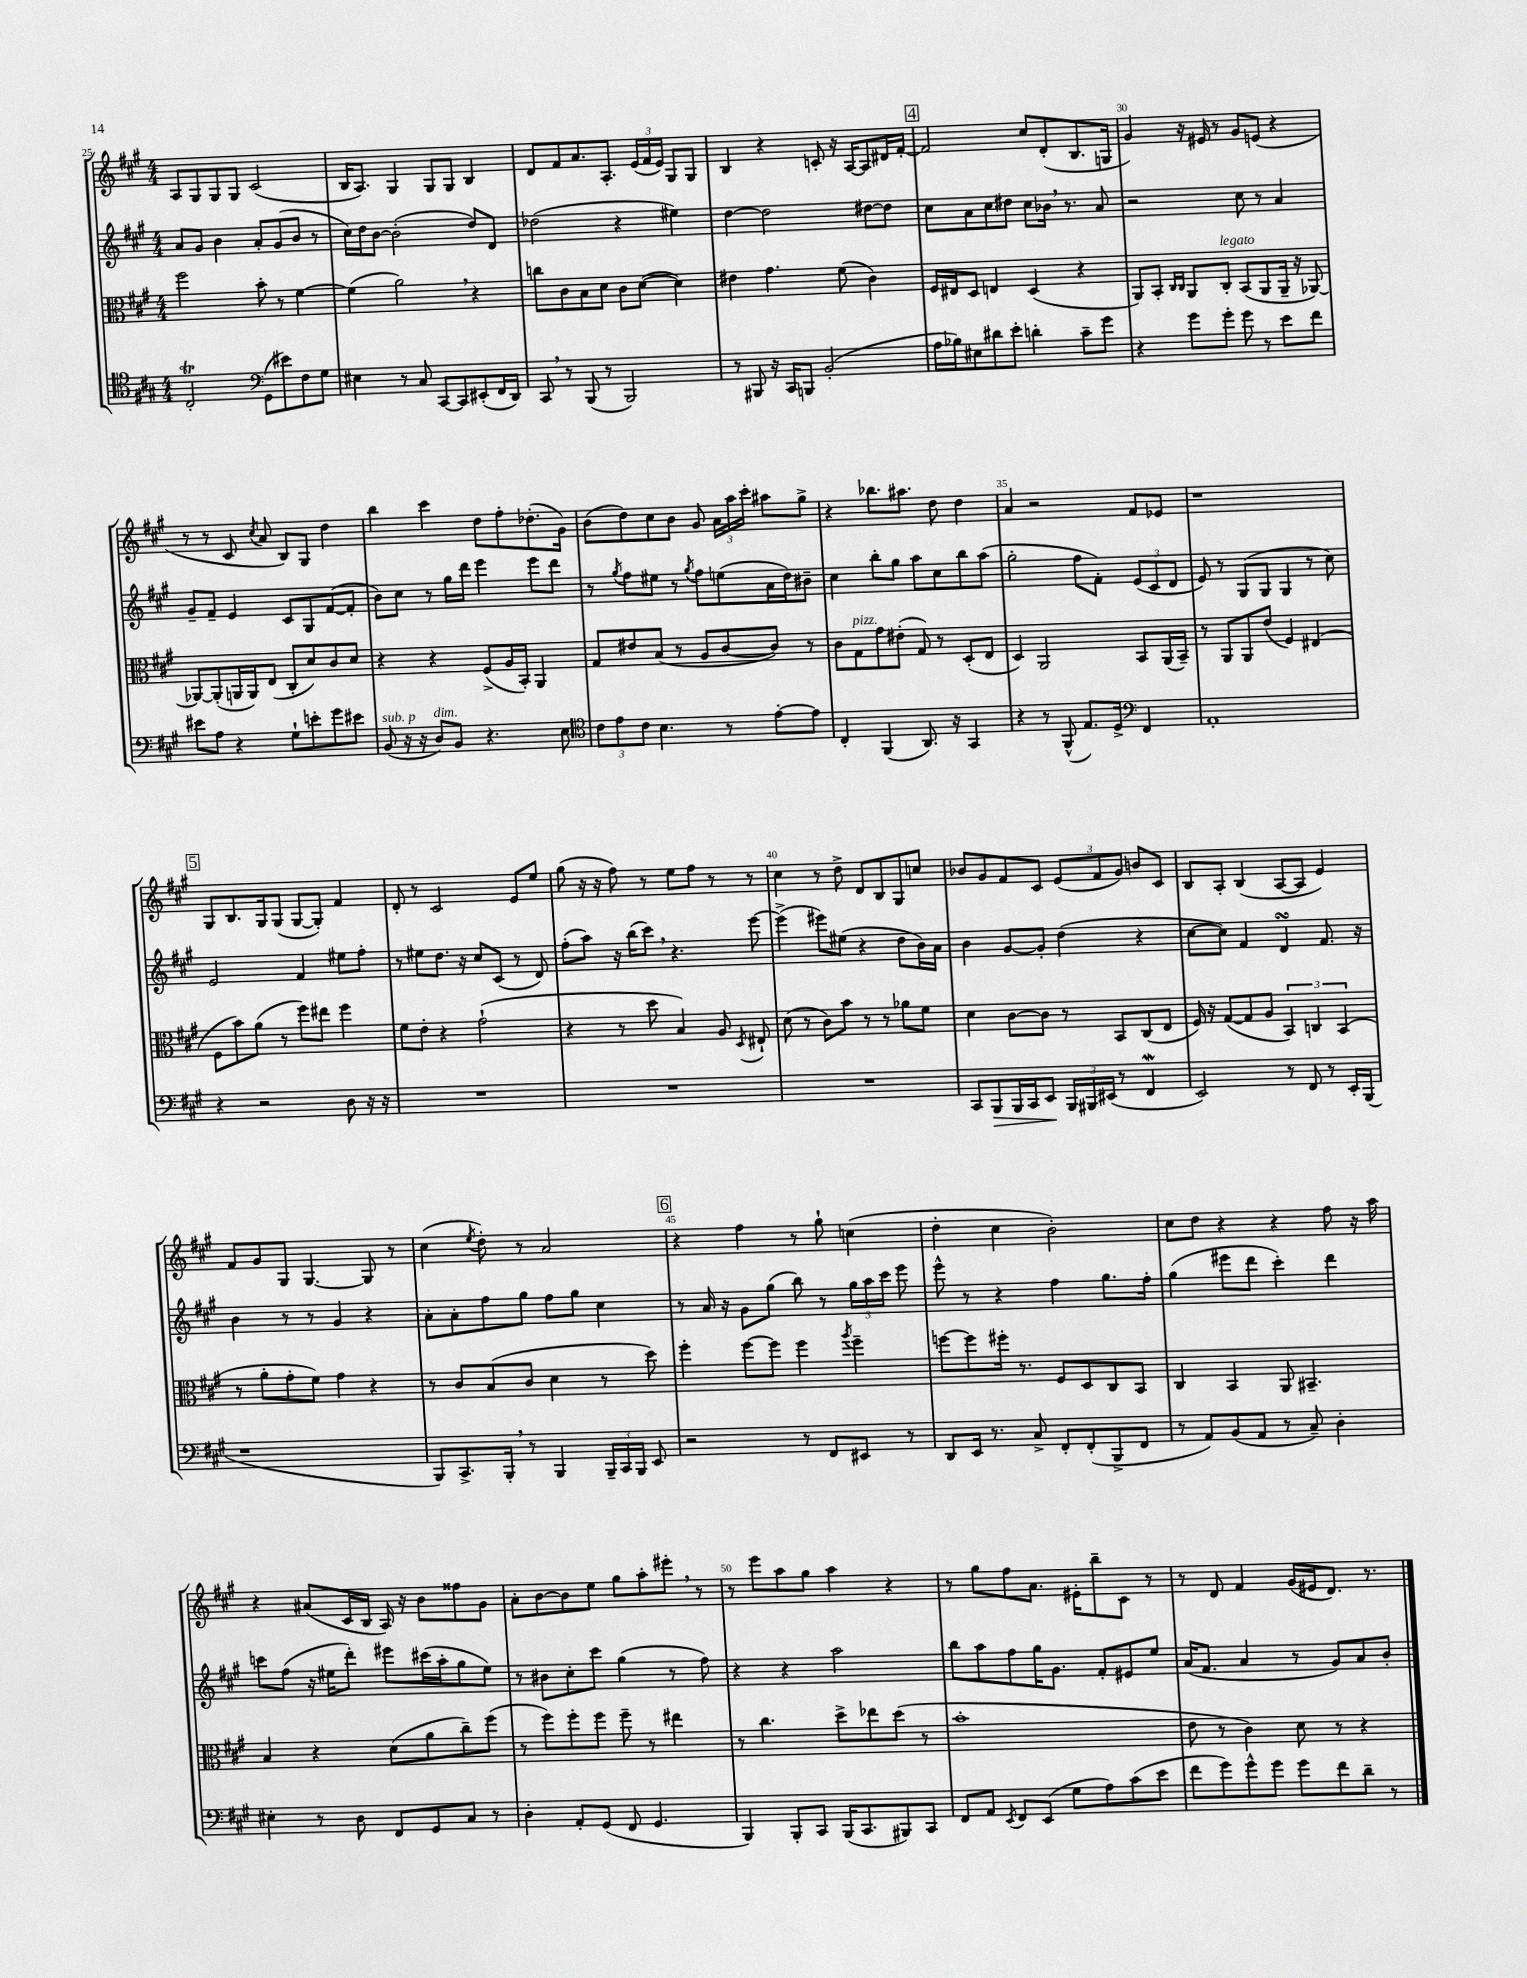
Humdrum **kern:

**kern	**kern	**kern	**kern
*staff4	*staff3	*staff2	*staff1
*clefC4	*clefC3	*clefG2	*clefG2
*k[f#c#g#]	*k[f#c#g#]	*k[f#c#g#]	*k[f#c#g#]
*M4/4	*M4/4	*M4/4	*M4/4
2C#'/	2ff#\	8a/L	8A/L
.	.	8g#/J	8G#/
.	.	4b\	8G#/
.	.	.	8G#/J
*clefF4	*	*	*
(8GG#\L	8b'\	8a'/L	(2c#/
8e#\)	8r	(8g#/	.
8F#\	[4f#\	8b/J	.
8G#\J	.	8r	.
=	=	=	=
4E#\	(4f#\]	16cc#\LL)	16B/LK
.	.	16dd\J	8.A/J)
.	.	[8b\J	.
8r	2a\)	(2b'\]	4G#/
8C#/	.	.	.
[8CC#/L	.	.	8G#/L
8CC#/]	.	.	8G#/J
(8EE#'/	4r	8dd/L)	4B/
16FF#/L	.	8d/J	.
16DD/JJ)	.	.	.
=	=	=	=
8CC#/	8cc\L	(2dd-\	8d/L
8r	8c#\	.	8f#/
(8BBB/	8B\	.	8.a/
8r	8d\J	.	.
.	.	.	8.A'/J
2BBB/)	8c#\L	4r	.
.	([8d\J	.	(24e/LL
.	.	.	24f#/
.	.	.	24e/JJ)
.	4d\])	4ee#\)	8G#/L
.	.	.	8G#/J
=	=	=	=
8r	4e#\	[4dd\	4B/
8BBB#/	.	.	.
16r	4.g#\	2dd\]	4r
16CC#/LK	.	.	.
8BBB/J	.	.	.
(2BB'/	.	.	8c'/
.	(8f#\	.	16r
.	.	.	[16A/LK
.	4c#\)	[8dd#\L	8A/]
.	.	8dd#\]J	16d#/L
.	.	.	[16f#'/JJ
=	=	=	=
16A\LL	16F#/LL	8cc#\L	2f#/]
16B-\J)	16E#/J	.	.
8E#\	8D/J	8a\	.
8d#\	4E/	8cc#\	.
8e'\J	.	8dd#\J	.
4d'\	(4D/	8cc#\L	8cc#/L
.	.	16b-\Jk	(8d'/
.	.	8.r	.
8c#~\L	4r	.	8.B/
8g#\J	.	8a/	.
.	.	.	16G/Jk
=	=	=	=
4r	8AA/L)	2r	4g#/)
.	8BB'/J	.	.
.	16qqC#/LL	.	.
.	16qqC#/JJ	.	.
8g#\L	8AA/L	.	16r
.	.	.	16e#/
8g#'\J	8C#'/J	.	8r
8g#\	(8BB/L	8cc#\	8g#/L
8r	8AA/	8r	(8e/J
8e\L	16AA~/Jk	4a/	4r
.	16r	.	.
8f#\J	[8AA-/)	.	.
=	=	=	=
8e#\L	8AA-/_L	8g#~/L	8r
8A\J	(8AA-'/]	8f#~/J	8r
4r	16AA/L	4e/	8c#/
.	16AA/J)	.	.
.	.	.	8qcc#/
.	(8E/J	.	8a/
8G#`\L	8C#'/L	8c#/L	8B/L)
8e'\	8d/)	8G#/	8G#/J
8g#\	8c#/	([8f#/	4dd\
8e#\J	8d/J	8f#'/]J	.
=	=	=	=
(8BB/	4r	8b\L)	4bb\
16r	.	8cc#\J	.
16r	.	.	.
8D/L)	4r	8r	4ccc#\
8BB/J	.	16gg#\LL	.
.	.	16ddd\JJ	.
4.r	(8F#^/L	4eee\	8dd\L
.	16A/L	.	8ff#'\
.	16BB'/JJ)	.	.
.	4AA/	8eee\L	(8.dd-'\
8E\	.	8ddd\J	.
.	.	.	16g#\Jk)
=	=	=	=
*clefC4	*	*	*
12c#\L	8G#/L	8r	(8b\L
12e\	.	.	.
.	.	8qgg#/	.
.	8e#/	8ff#\L	8dd\)
12c#\J	.	.	.
4.B\	(8B/J	8ee#\J	8cc#\
.	8r	8r	8b\J
.	.	8qgg#/	.
.	8A/L	8ff#\L	8g#/
8r	[8c#/	(8ee\	24a\LL
.	.	.	24aa\
.	.	.	24ccc#'\JJ
[8e'\L	8c#/]J)	16a\L	8aa#\L
.	.	16dd\J)	.
8e\]J	8r	8b#~\J	8gg#^\J
=	=	=	=
4C#'/	8c#\L	4cc#\	4r
.	8G#\	.	.
(4FF#/	8g#\	8bb'\L	8.bb-\L
.	(8e#'\J	8gg#\J	.
.	.	.	8.aa#\J
8.AA/)	8G#/)	8aa\L	.
.	8r	8cc#\	8dd\
16r	.	.	.
4GG#/	(8D'/L	8bb\	4dd\
.	8E/J	(8aa\J	.
=	=	=	=
4r	4D/)	2gg#'\	4a/
8r	2AA/	.	2r
(8FF#^^/	.	.	.
8.E/L)	.	8ff#\L	.
.	.	8f#'\J)	.
16D^/Jk	.	.	.
*clefF4	*	*	*
4FF#/	8BB/L	(12e/L	8f#/L
.	.	12c#/	.
.	(16AA/L	.	8e-/J
.	.	12d/J	.
.	16BB~/JJ)	.	.
=	=	=	=
1AA'	8r	8e/)	1r
.	8AA/L	8r	.
.	8AA/	(8G#/L	.
.	(8e/J	8G#/J	.
.	4F#/)	4G#/	.
.	(4E#/	8r	.
.	.	8cc#\)	.
=	=	=	=
4r	8F#\L	2e/	8G#/L
.	8b\)	.	8.B/
2r	(8a\J	.	.
.	.	.	16G#/k
.	8r	.	(8G#/J
.	8ff#\L)	4f#/	[8G#/L
.	8ee#\J	.	8G#'/]J)
8D\	4ff#\	8ee#\L	4f#/
16r	.	8ff#'\J	.
16r	.	.	.
=	=	=	=
1r	8f#\L	8r	8d'/
.	8e'\J	8ee#\L	8r
.	4r	8.dd\J	2c#/
.	.	16r	.
.	(2g#`\	8cc#/L	.
.	.	(8c#/J	.
.	.	8r	8e/L
.	.	8d/)	8ee/J
=	=	=	=
1r	4r	(8ff#'\L	(8gg#\
.	.	8aa\J)	16r
.	.	.	16r
.	8r	16r	8ff#\)
.	.	(16bb\LK	.
.	8dd\	8ccc#\J)	8r
.	4B/)	4.r	8ee\L
.	.	.	8ff#\J
.	8A/	.	8r
.	8qD/	.	.
.	8E#`/	[8eee\	8r
=	=	=	=
1r	(8d\	(4eee^\]	4cc#\
.	8r	.	.
.	8c#\L)	8eee#\L)	8r
.	8b\J	(8ee#\J	8dd^\
.	8r	4r	8d/L
.	8r	.	8B/
.	8a-\L	8dd\L	8G#/
.	8f#\J	16b\L)	8cc/J
.	.	16a\JJ	.
=	=	=	=
8CC#/L	4d\	4b\	8b-/L
8BBB/	.	.	8g#/
16BBB/L	[8c#\L	[8g#/L	8f#/
16CC#/J	.	.	.
8EE/J	8c#\]J	8g#'/]J	8c#/J
24BBB/LL	8r	(4dd\	(12e/L
24BBB#/	.	.	.
(24EE#/JJ	.	.	12f#/
8r	8BB/L	.	.
.	.	.	12g#/J)
4FF#/	(8C#/	4r	8b/L
.	8E/J	.	8c#/J
=	=	=	=
2EE/)	16F#/)	[8cc#\L	8B/L
.	16r	.	.
.	([8G#/L	8cc#\]J)	8A'/J
.	8G#/]	4f#/	(4B/
.	8A/J	.	.
8r	6BB/)	4d/	[8A/L
8FF#/	.	.	8A/]J
.	6C/	.	.
8r	.	8.f#/	4e/)
.	(6BB/	.	.
16EE'/LL	.	.	.
(16BBB/JJ	.	16r	.
=	=	=	=
1r	8r	4b\	8f#/L
.	8a'\L	.	8g#/
.	8g#'\	8r	8G#/J
.	8f#\J)	8r	[4.G#/
.	4g#\	4g#/	.
.	4r	4r	8G#/]
.	.	.	8r
=	=	=	=
8BBB/L)	8r	8a'\L	(4cc#\
8.CC#^/	8c#/L	8a'\	.
.	.	.	8qee/
.	(8B/	8ff#\	8dd'\)
16BBB'/Jk	.	.	.
8r	8c#/J	8gg#\J	8r
4BBB/	4d\	8ff#\L	2a/
.	.	8gg#\J	.
24BBB~/LL	8r	4cc#\	.
24CC#/	.	.	.
24BBB/JJ	.	.	.
8EE/	8dd\)	.	.
=	=	=	=
2r	4ff#'\	8r	4r
.	.	16a/	.
.	.	16r	.
.	[8ff#\L	8g#\L	4ff#\
.	8ff#\]J	(8gg#\J	.
8r	4ff#\	8bb\)	8r
8FF#/L	.	8r	8gg#`\
.	8qaa/	.	.
8EE#/J	4ff#~\	24gg#\LL	(4cc\
.	.	24aa\	.
.	.	24ccc#\JJ	.
8r	.	8eee\	.
=	=	=	=
8DD/L	[8ff\L	8eee^^\	4dd'\
16EE/Jk	8ff\]	8r	.
8.r	.	.	.
.	16ff#'\Jk	4r	4cc#\
.	8.r	.	.
8C#^/	.	.	.
8FF#'/L	8F#/L	4ff#\	2b'\)
(8FF#'/	8D/	.	.
8BBB^/	8C#/	8.gg#\L	.
8FF#/J	8BB/J	.	.
.	.	16ff#'\Jk	.
=	=	=	=
8r	4C#/	(4gg#\	8cc#\L
8AA/L)	.	.	8dd\J
(8BB/	4BB/	8eee#\L	4r
8AA/J	.	8ddd\J	.
8r	8AA/	4ccc#'\)	4r
8C#~/)	4.BB#~/	.	.
4D'\	.	4ddd\	8ff#\
.	.	.	16r
.	.	.	16aa\
=	=	=	=
4E#'\	4B/	8ccc\L	4r
.	.	(8ff#\J	.
8r	4r	16r	(8a#/L
.	.	16ee#\LK	.
8D\	.	8ddd'\J)	16c#/L
.	.	.	16B/JJ
8FF#/L	(8d\L	8eee#\L	16A/)
.	.	.	16r
8GG#/	8a\	(16ccc#\L	8b\L
.	.	16aa'\J	.
8C#/J	8cc#~\)	8gg#\	8ff##\
8r	(8ff#\J	8ee#\J)	8g#\J
=	=	=	=
4D'\	8r	8r	8a'\L
.	8ff#\L)	8b#\L	[8b\
8AA'/L	8ff#'\	8cc#'\	8b\]
(8GG#/J	8ff#\J	8ccc#\J	8ee\J
8FF#/	8ff#~\	(4gg#\	8gg#\L
4.GG#/	8r	.	8aa'\
.	4ee#\	8r	8eee#'\J
.	.	8ff#\)	8r
=	=	=	=
4BBB/)	8r	4r	8r
.	4.cc#\	.	8eee\L
8BBB'/L	.	4r	8aa\
8CC#/J	.	.	8gg#\J
(16BBB/LK	8dd^\L	2aa\	4aa\
8.CC#/	.	.	.
.	8ee-\	.	.
8BBB#/)	(8dd\J	.	4r
8CC#/J	8r	.	.
=	=	=	=
8FF#/L	1b'	8bb\L	8r
8AA/J	.	8aa\	8gg#\L
8qEE/	.	.	.
8FF#/L	.	8ff#\	8ff#\
(8EE/J	.	16gg#\K	8.a\J
.	.	8.g#\J	.
8G#\L	.	.	.
.	.	.	16e#'\LK
8A\)	.	8f#'/L	8bb~\
(8c#\	.	8e#/	8c#\J
8e\J	.	8ee/J	8r
=	=	=	=
8f#\L	8e\	(16a/LK	8r
.	.	8.f#/J	.
8g#\)	8r	.	8d/
8g#^^\	4c#\)	4a/	4f#/
8g#\J	.	.	.
8g#\L	8d\	8r	(16g#/LL
.	.	.	16e#/J
8f#\	8r	8g#/L)	8.d/J)
8d~\J	4r	8a/	.
.	.	.	8.r
8r	.	8b'/J	.
==	==	==	==
*-	*-	*-	*-
